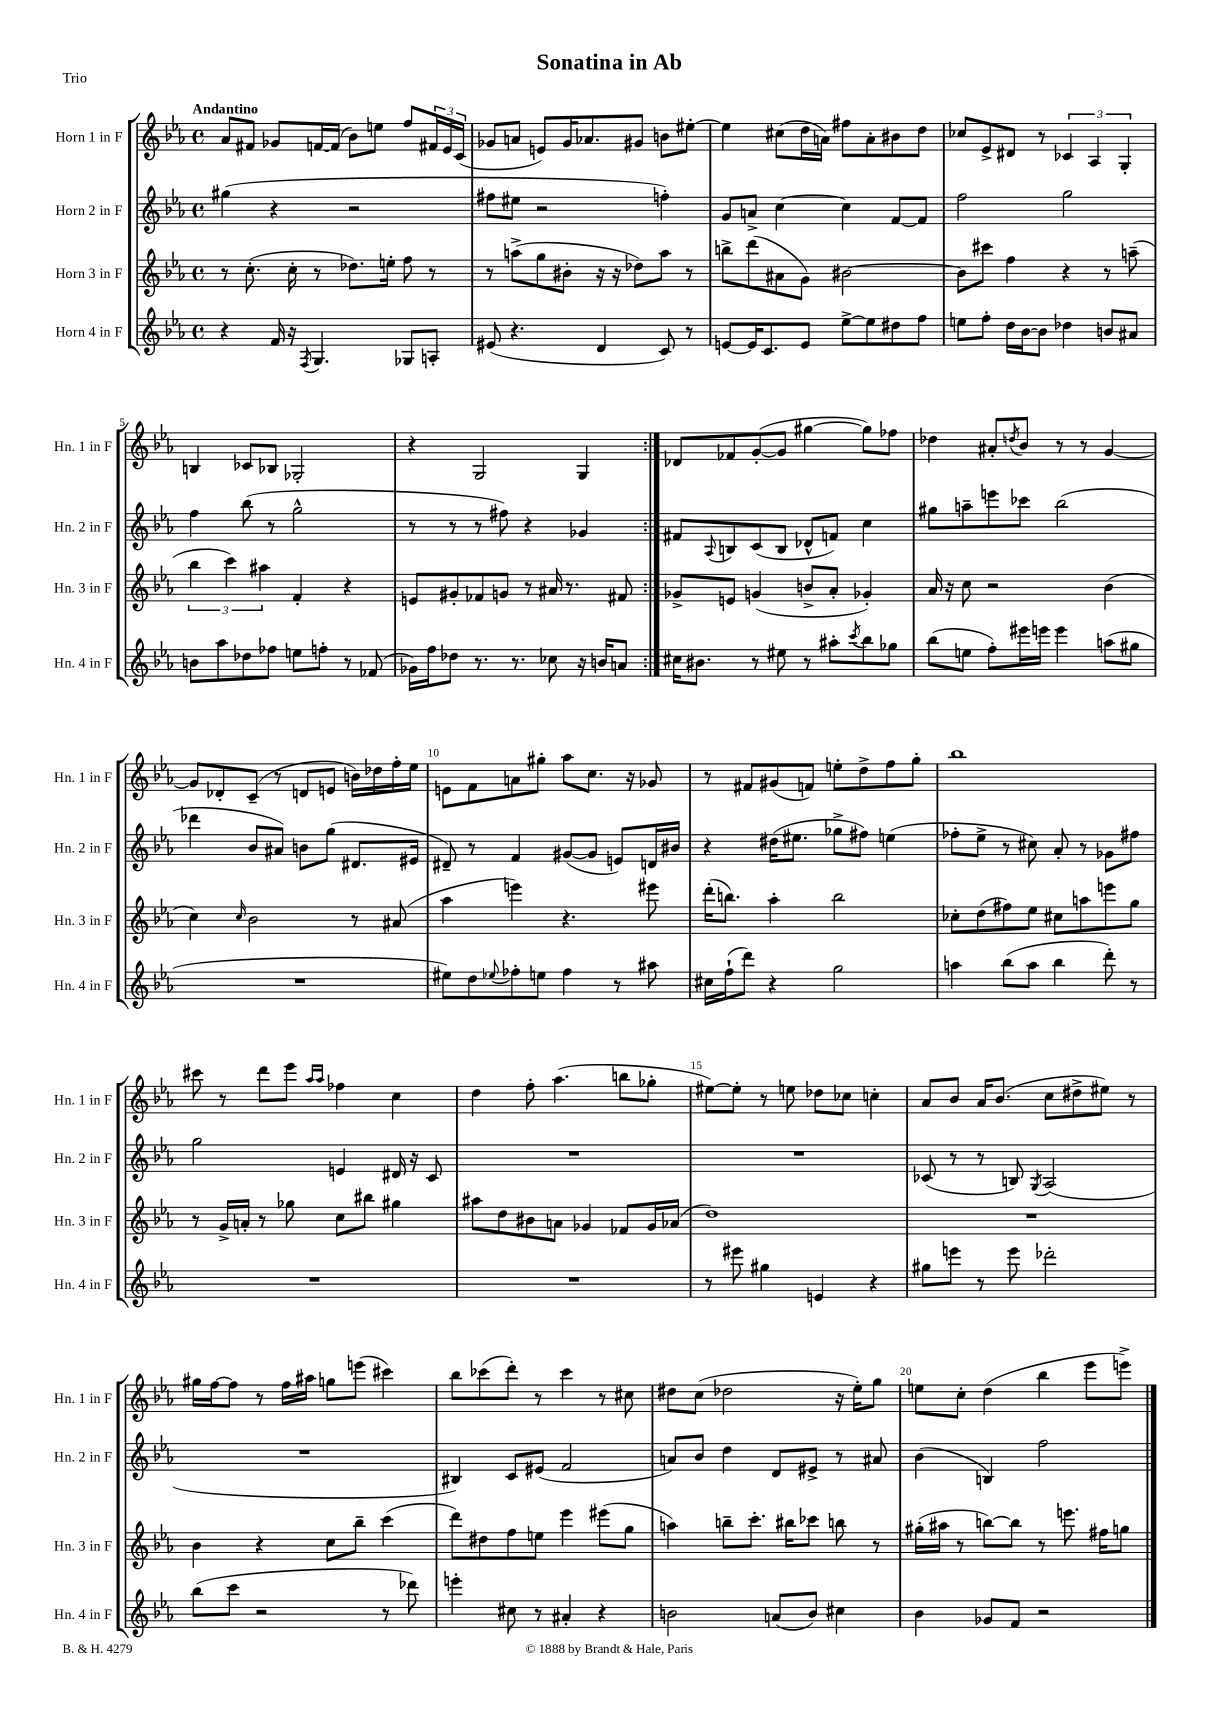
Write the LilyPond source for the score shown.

\header { title = "Sonatina in Ab" piece = "Trio" }
<<
\new StaffGroup <<
\new Staff = "s0" \with { instrumentName = "Horn 1 in F" shortInstrumentName = "Hn. 1 in F" } {
    \clef treble \key ees \major \defaultTimeSignature \time 4/4 \tempo "Andantino"
    \repeat volta 2 { aes'8 fis'8 ges'8 f'16~ f'16( bes'8) e''8 f''8 \tuplet 3/2 { fis'16 ees'16 c'16( } |
    ges'8 a'8 e'8) ges'16 aes'8. gis'8 b'8 eis''8~-. |
    eis''4 cis''8( d''16 a'16) fis''8 a'8-. bis'8 d''8 |
    ces''8 ees'8-> dis'8 r8 \tuplet 3/2 { ces'4 aes4 g4-. } |
    b4 ces'8 bes8 ges2-. |
    r4 g2 g4 | }
    des'8 fes'8 g'8~-.( g'8 gis''4~ gis''8) fes''8 |
    des''4 ais'8-. \acciaccatura { d''8 } bes'8 r8 r8 g'4~ |
    g'8 des'8-. c'8--( r8 d'8 e'8 b'16) des''16 f''16-. ees''16 |
    e'8 f'8 a'8 gis''8-. aes''8 c''8. r16 ges'8 |
    r8 fis'8 gis'8( f'8) e''8-. d''8-> f''8 g''8-. |
    bes''1 |
    cis'''8 r8 d'''8 ees'''8 \grace { aes''16 aes''16 } fes''4 c''4 |
    d''4 f''8-. aes''4.( b''8 ges''8-. |
    eis''8~) eis''8-. r8 e''8 des''8 ces''8 c''4-. |
    aes'8 bes'8 aes'16 bes'8.( c''8 dis''8-> eis''8) r8 |
    gis''16 f''16~ f''8 r8 f''16 ais''16 g''8 e'''8( cis'''4) |
    bes''8 ces'''8( d'''8-.) r8 ces'''4 r8 cis''8 |
    dis''8 c''8( des''2 r16 ees''16-.) g''8 |
    e''8 c''8-. d''4( bes''4 ees'''8 e'''8->) \bar "|." |
}
\new Staff = "s1" \with { instrumentName = "Horn 2 in F" shortInstrumentName = "Hn. 2 in F" } {
    \clef treble \key ees \major \defaultTimeSignature \time 4/4
    \repeat volta 2 { gis''4( r4 r2 |
    fis''8 eis''8 r2 f''4-.) |
    g'8 a'8-> c''4~ c''4 f'8~ f'8 |
    f''2 g''2 |
    f''4 bes''8( r8 g''2-^ |
    r8 r8 r8 fis''8) r4 ges'4 | }
    fis'8 \appoggiatura { aes8 } b8 c'8( b8 des'8-^ f'8) c''4 |
    gis''8 a''8-- e'''8 ces'''8 bes''2( |
    des'''4 bes'8 ais'8) b'8 g''8( dis'8. eis'16 |
    dis'8--) r8 f'4 gis'8~( gis'8 e'8) d'16 bis'16 |
    r4 dis''16( eis''8. ges''8-> fis''8) e''4( |
    fes''8-. ees''8-> r8 cis''8) aes'8-. r8 ges'8 fis''8 |
    g''2 e'4 dis'16 r16 c'8 |
    R1 |
    R1 |
    ces'8( r8 r8 b8) \acciaccatura { g8 } aes2( |
    R1 |
    bis4) c'8 eis'8( f'2 |
    a'8) bes'8 d''4 d'8 eis'8-> r8 ais'8 |
    bes'4( b4) f''2 \bar "|." |
}
\new Staff = "s2" \with { instrumentName = "Horn 3 in F" shortInstrumentName = "Hn. 3 in F" } {
    \clef treble \key ees \major \defaultTimeSignature \time 4/4
    \repeat volta 2 { r8 c''8.-.( c''16-. r8 des''8.) e''16-. f''8 r8 |
    r8 a''8->( g''8 bis'8-. r16 r16 des''8) a''8 r8 |
    b''8-> d'''8( ais'8 g'8) bis'2~ |
    bis'8 cis'''8 f''4 r4 r8 a''8--( |
    \tuplet 3/2 { bes''4 c'''4) ais''4 } f'4-. r4 |
    e'8 gis'8-. fes'8 g'8 r8 ais'16 r8. fis'8 | }
    ges'8-> e'8 g'4( b'8-> aes'8-. ges'4-.) |
    aes'16 r16 c''8 r2 bes'4( |
    c''4) \grace { c''16 } bes'2 r8 ais'8( |
    aes''4 e'''4) r4. eis'''8 |
    d'''16-.( b''8.) aes''4-. b''2 |
    ces''8-. d''8( fis''8) ees''8 cis''8 a''8 e'''8 g''8 |
    r8 g'16-> a'16-. r8 ges''8 c''8 bis''8 gis''4 |
    ais''8 d''8 bis'8 a'8 ges'4 fes'8 ges'16 aes'16( |
    d''1) |
    R1 |
    bes'4 r4 c''8 bes''8-- c'''4( |
    d'''8) dis''8 f''8 e''8 ees'''4 eis'''8( g''8 |
    a''4) b''8-- c'''8.-. bis''16 ces'''8 b''8 r8 |
    gis''16-.( ais''16 r8 b''8~) b''8 r8 e'''8. fis''16 g''8 \bar "|." |
}
\new Staff = "s3" \with { instrumentName = "Horn 4 in F" shortInstrumentName = "Hn. 4 in F" } {
    \clef treble \key ees \major \defaultTimeSignature \time 4/4
    \repeat volta 2 { r4 f'16 r16 \acciaccatura { f8 } g4. ges8 a8-. |
    eis'8( r4. d'4 c'8) r8 |
    e'8~ e'16 c'8. e'8 ees''8~-> ees''8 dis''8 f''8 |
    e''8 f''8-. d''16 bes'16~ bes'8 des''4 b'8 ais'8 |
    b'8 aes''8 des''8 fes''8 e''8 f''8-. r8 fes'8( |
    ges'16) f''16 des''8 r8. r8. ces''8 r16 b'16 a'8 | }
    cis''16 bis'8. r8 eis''8 r8 ais''8-. \acciaccatura { c'''8 } bes''8 ges''8 |
    bes''8( e''8 f''8-.) eis'''16 e'''16 e'''4 a''8( gis''8 |
    R1 |
    eis''8) d''8 \appoggiatura { ees''8 } fes''8-. e''8 fes''4 r8 ais''8 |
    cis''16 f''16-!( d'''8) r4 g''2 |
    a''4 bes''8( a''8 bes''4 d'''8-.) r8 |
    R1 |
    R1 |
    r8 eis'''8 gis''4 e'4 r4 |
    gis''8 e'''8 r8 e'''8 des'''2-. |
    bes''8( c'''8 r2 r8 des'''8) |
    e'''4-. cis''8 r8 ais'4-. r4 |
    b'2 a'8( b'8) cis''4 |
    bes'4 ges'8 f'8 r2 \bar "|." |
}
>>
>>
\layout { \context { \Score \override BarNumber.break-visibility = ##(#f #t #t) barNumberVisibility = #(every-nth-bar-number-visible 5) } }
